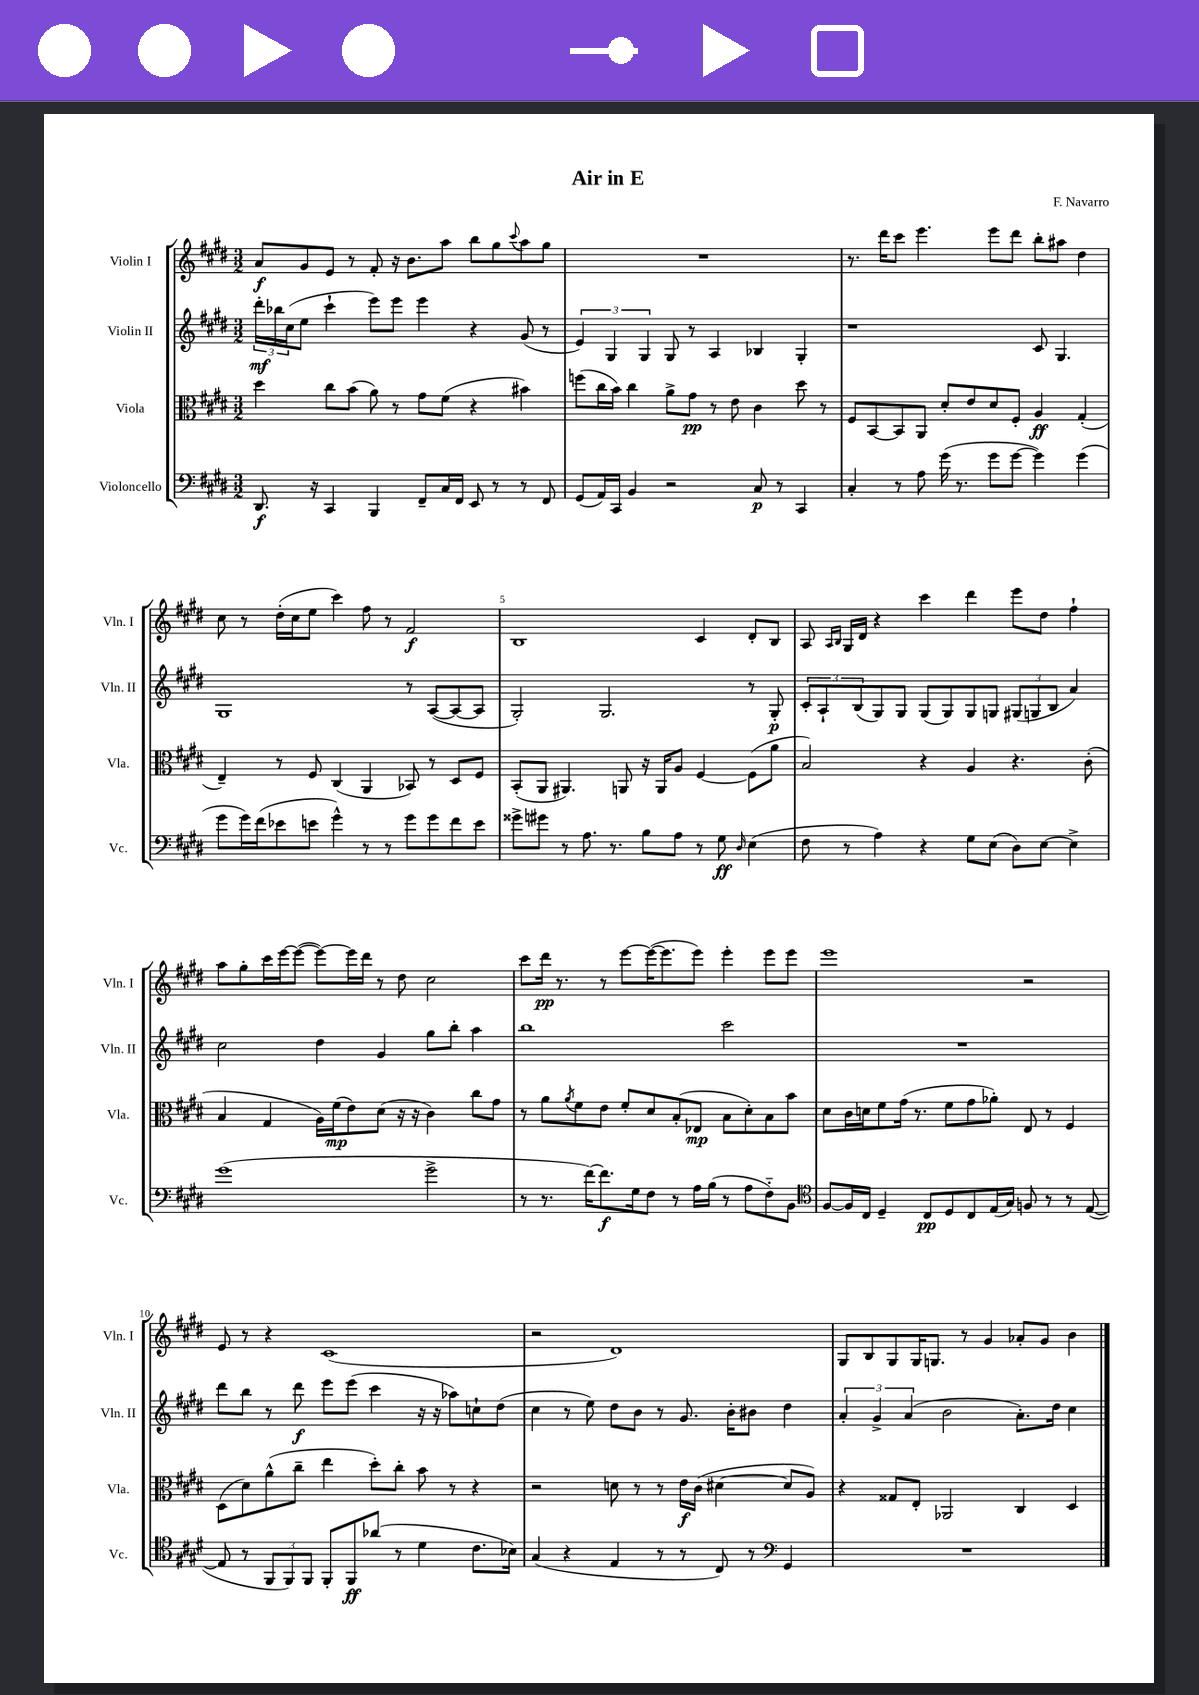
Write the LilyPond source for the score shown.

\header { title = "Air in E" composer = "F. Navarro" }
<<
\new StaffGroup <<
\new Staff = "s0" \with { instrumentName = "Violin I" shortInstrumentName = "Vln. I" } {
    \clef treble \key e \major \numericTimeSignature \time 3/2
    a'8\f gis'8 e'8 r8 fis'8-. r16 b'8. a''8 b''8 gis''8 \appoggiatura { cis'''8 } a''8 gis''8 |
    R1. |
    r8. dis'''16 cis'''8 e'''4. e'''8 dis'''8 b''8-. ais''8 dis''4 |
    cis''8 r8 dis''16-.( cis''16 e''8 cis'''4) fis''8 r8 fis'2\f |
    b1 cis'4 dis'8-. b8 |
    a8 \grace { a16 b16 } gis16 dis'16 r4 cis'''4 dis'''4 e'''8 dis''8 fis''4-! |
    a''8 gis''8-. cis'''16 e'''16~ e'''8~( e'''8~) e'''16 dis'''16 r8 dis''8 cis''2 |
    cis'''8 dis'''16\pp r8. r8 e'''8~ e'''16~( e'''8. e'''8) e'''4-. e'''8 e'''8 |
    e'''1 r2 |
    e'8 r8 r4 cis'1( |
    r2 dis'1) |
    gis8 b8 gis8 gis16 g8. r8 gis'4 aes'8-. gis'8 b'4 \bar "|." |
}
\new Staff = "s1" \with { instrumentName = "Violin II" shortInstrumentName = "Vln. II" } {
    \clef treble \key e \major \numericTimeSignature \time 3/2
    \tuplet 3/2 { dis'''16-.\mf bes''16 cis''16( } e''8 cis'''4-! e'''8) e'''8 e'''4 r4 gis'8( r8 |
    \tuplet 3/2 { e'4) gis4 gis4 } gis8 r8 a4 bes4 gis4-. |
    r1 cis'8 gis4. |
    gis1 r8 a8~( a8~ a8 |
    gis2-.) gis2. r8 gis8-.\p |
    \tuplet 3/2 { cis'8-. a8-! b8( } gis8) gis8 gis8( gis8) gis8 g8 \tuplet 3/2 { gis8( g8 b8 } a'4) |
    cis''2 dis''4 gis'4 gis''8 b''8-. a''4 |
    b''1 cis'''2 |
    R1. |
    dis'''8 b''8 r8 dis'''8\f e'''8 e'''8( cis'''4 r16 r16 aes''8) c''8-! dis''8( |
    cis''4 r8 e''8) dis''8 b'8 r8 gis'8. b'16-. bis'8 dis''4 |
    \tuplet 3/2 { a'4-. gis'4-> a'4( } b'2 a'8.-.) dis''16 cis''4 \bar "|." |
}
\new Staff = "s2" \with { instrumentName = "Viola" shortInstrumentName = "Vla." } {
    \clef alto \key e \major \numericTimeSignature \time 3/2
    dis''4 cis''8 b'8( a'8) r8 gis'8 fis'8( r4 bis'4) |
    f''8( cis''16 b'16) cis''4 a'8-> gis'8\pp r8 e'8 cis'4 dis''8 r8 |
    fis8 b,8~ b,8 a,8 dis'8-. e'8 dis'8 fis8-. a4\ff gis4-.( |
    e4--) r8 fis8 cis4( a,4 bes,8) r8 dis8 fis8 |
    b,8-.( a,8 ais,4.) a,8 r16 a,16 a8 fis4~ fis8( a'8 |
    b2) r4 a4 r4. cis'8-.( |
    b4 gis4 a16) fis'16\mp( e'8) dis'8( r16 r16 cis'4) cis''8 gis'8 |
    r8 a'8 \acciaccatura { a'8 } fis'8 e'8 fis'8-. dis'8 b8-.( ees8\mp b8 dis'8-.) b8 b'8 |
    dis'8 cis'16 d'16 fis'8 gis'16( r8. fis'8 gis'8 aes'8-.) e8 r8 fis4 |
    dis8( dis'8) a'8-^( cis''8-- e''4 dis''8-.) cis''8-. b'8 r8 r4 |
    r2 d'8 r8 r8 e'16\f cis'16( dis'4~ dis'8 a8) |
    r4 gisis8 e8-. aes,2 cis4 dis4 \bar "|." |
}
\new Staff = "s3" \with { instrumentName = "Violoncello" shortInstrumentName = "Vc." } {
    \clef bass \key e \major \numericTimeSignature \time 3/2
    dis,8.\f r16 cis,4 b,,4 fis,8-- cis16 fis,16 e,8 r8 r8 fis,8 |
    gis,8( a,16) cis,16 b,4 r2 cis8\p r8 cis,4 |
    cis4-. r8 a8 gis'16( r8. gis'8 gis'8~ gis'4) gis'4( |
    gis'8 gis'16) fis'16( ees'8 e'8 gis'4-^) r8 r8 gis'8 gis'8 fis'8 e'8 |
    gisis'8-> gis'8 r8 a8. r8. b8 a8 r8 gis8\ff \grace { dis16 } e4( |
    fis8 r8 a4) r4 gis8 e8( dis8) e8~ e4-> |
    gis'1( gis'2-> |
    r8 r8. fis'16~) fis'8.\f gis16 fis8 r8 a16 b16( r8 a8 fis8-_) b,8 |
    \clef tenor fis8~ fis16 cis16 dis4-- cis8\pp dis8 cis8 e16( gis16) f8 r8 r8 e8~( |
    e8 r8 \tuplet 3/2 { fis,8 fis,8) fis,8 } fis,8-. fis,8\ff aes'8( r8 dis'4 cis'8. bes16) |
    gis4( r4 e4 r8 r8 cis8) r8 \clef bass gis,4 |
    R1. \bar "|." |
}
>>
>>
\layout { \context { \Score \override BarNumber.break-visibility = ##(#f #t #t) barNumberVisibility = #(every-nth-bar-number-visible 5) } }
